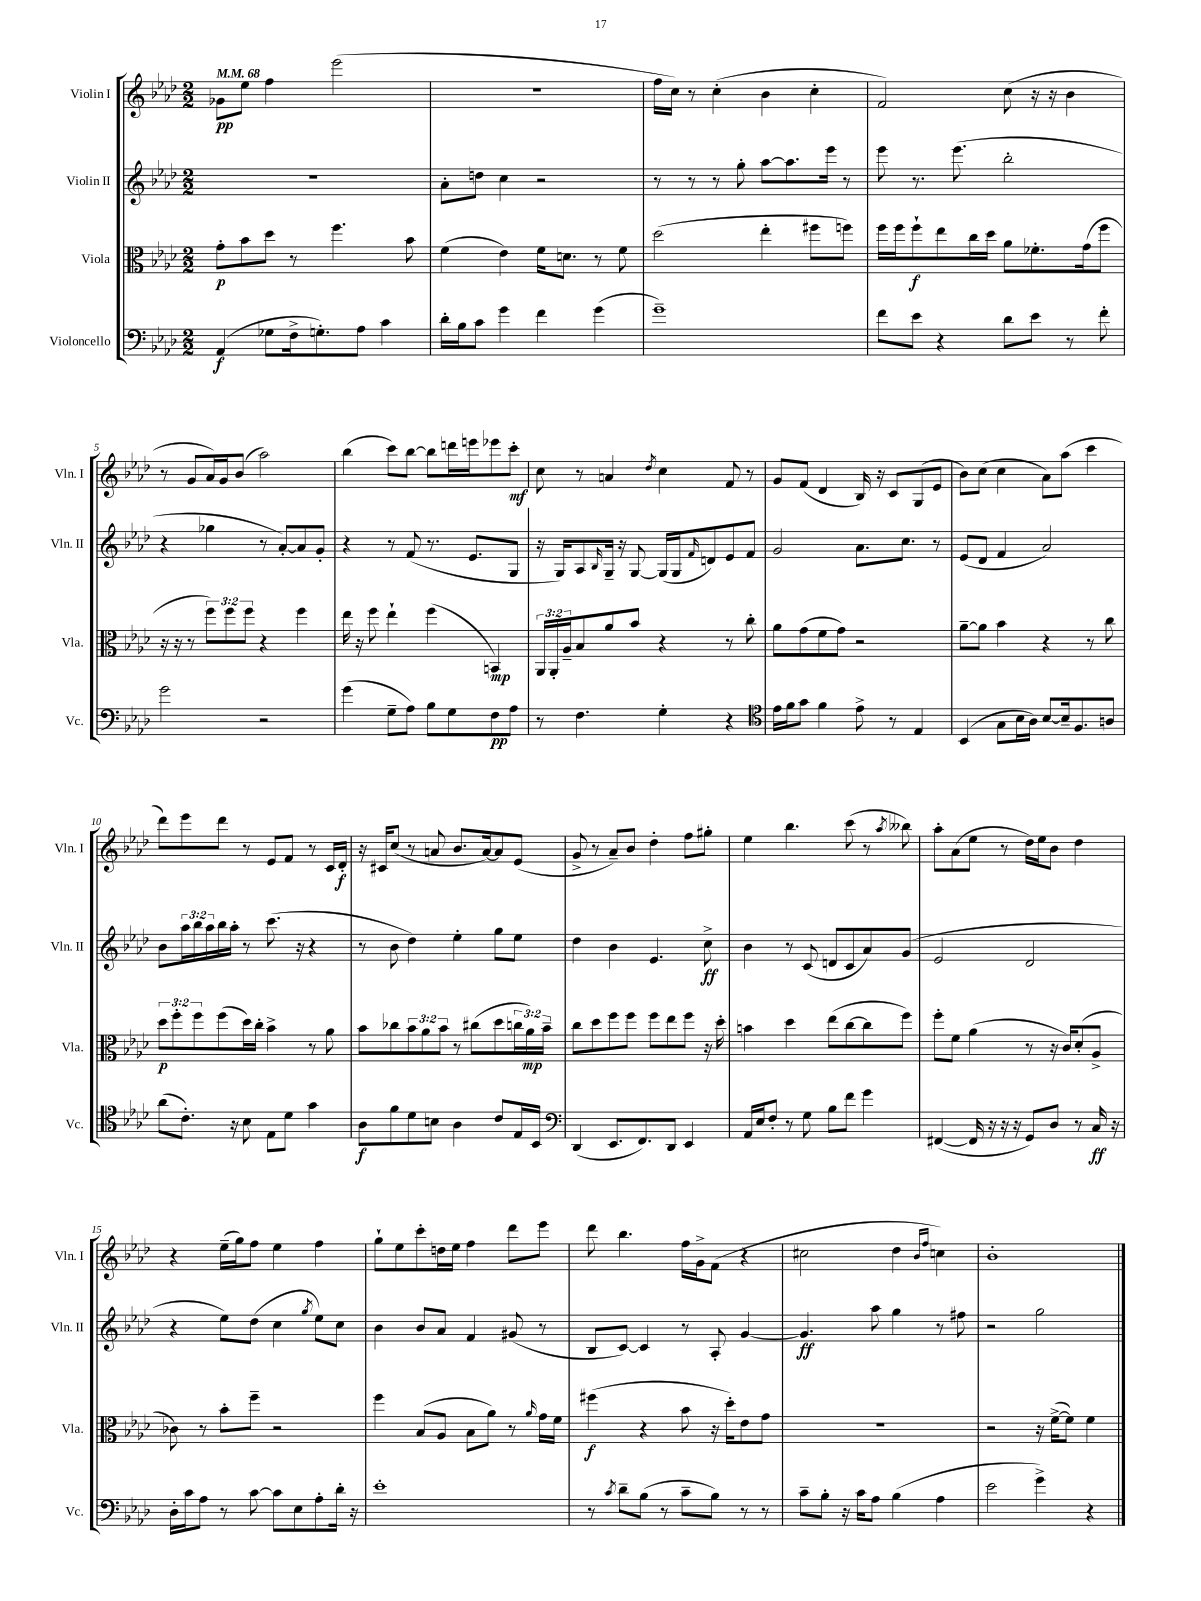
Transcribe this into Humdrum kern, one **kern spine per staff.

**kern	**dynam	**kern	**dynam	**kern	**dynam	**kern	**dynam
*part4	*part4	*part3	*part3	*part2	*part2	*part1	*part1
*staff4	*staff4	*staff3	*staff3	*staff2	*staff2	*staff1	*staff1
*I"Violoncello	*	*I"Viola	*	*I"Violin II	*	*I"Violin I	*
*I'Vc.	*	*I'Vla.	*	*I'Vln. II	*	*I'Vln. I	*
*clefF4	*	*clefC3	*	*clefG2	*	*clefG2	*
*k[b-e-a-d-]	*	*k[b-e-a-d-]	*	*k[b-e-a-d-]	*	*k[b-e-a-d-]	*
*M2/2	*	*M2/2	*	*M2/2	*	*M2/2	*
*MM68	*	*MM68	*	*MM68	*	*MM68	*
=1	=1	=1	=1	=1	=1	=1	=1
(4AA-/	f	8g'\L	p	1r	.	8g-X\L	pp
.	.	8b-\	.	.	.	8ee-\J	.
8G-X\L	.	8dd-\J	.	.	.	4ff\	.
16F^\k	.	8r	.	.	.	.	.
8.Gn'\)	.	.	.	.	.	.	.
.	.	4.ff\	.	.	.	(2eee-\	.
8A-\J	.	.	.	.	.	.	.
4c\	.	.	.	.	.	.	.
.	.	8b-\	.	.	.	.	.
=2	=2	=2	=2	=2	=2	=2	=2
16d-'\LL	.	(4f\	.	8a-'\L	.	1r	.
16B-\J	.	.	.	.	.	.	.
8c\J	.	.	.	8ddn\J	.	.	.
4g\	.	4e-\)	.	4cc\	.	.	.
4f\	.	16f\KL	.	2r	.	.	.
.	.	8.dn\J	.	.	.	.	.
(4g\	.	8r	.	.	.	.	.
.	.	8f\	.	.	.	.	.
=3	=3	=3	=3	=3	=3	=3	=3
1g~)	.	(2dd-\	.	8r	.	16ff\LL	.
.	.	.	.	.	.	16cc\JJ)	.
.	.	.	.	8r	.	8r	.
.	.	.	.	8r	.	(4cc'\	.
.	.	.	.	8gg'\	.	.	.
.	.	4ee-'\	.	[8aa-\L	.	4b-\	.
.	.	.	.	8.aa-\]	.	.	.
.	.	8ff#X\L	.	.	.	4cc'\	.
.	.	.	.	16eee-\Jk	.	.	.
.	.	8ffn\J)	.	8r	.	.	.
=4	=4	=4	=4	=4	=4	=4	=4
8f\L	.	16ff\LL	.	8eee-\	.	2f/)	.
.	.	16ff\J	.	.	.	.	.
8e-\J	.	8ff`\	f	8.r	.	.	.
4r	.	8ee-\	.	.	.	.	.
.	.	.	.	(8.eee-\	.	.	.
.	.	16cc\L	.	.	.	.	.
.	.	16dd-\JJ	.	.	.	.	.
8d-\L	.	8a-\L	.	2bb-'\	.	(8cc\	.
8e-\J	.	8.f-X'\	.	.	.	16r	.
.	.	.	.	.	.	16r	.
8r	.	.	.	.	.	4b-\	.
.	.	(16g\k	.	.	.	.	.
8f'\	.	8ff\J	.	.	.	.	.
!!LO:LB:g=z
=5	=5	=5	=5	=5	=5	=5	=5
2g\	.	16r	.	4r	.	8r	.
.	.	16r	.	.	.	.	.
.	.	8r	.	.	.	8g/L	.
.	.	12ff\L)	.	4gg-X\	.	16a-/L)	.
.	.	.	.	.	.	16g/J	.
.	.	12ff\	.	.	.	.	.
.	.	.	.	.	.	(8b-/J	.
.	.	12ff\J	.	.	.	.	.
2r	.	4r	.	8r	.	2aa-\)	.
.	.	.	.	[8a-'/L)	.	.	.
.	.	4ff\	.	8a-/]	.	.	.
.	.	.	.	8g'/J	.	.	.
=6	=6	=6	=6	=6	=6	=6	=6
(4g\	.	16ee-\	.	4r	.	(4bb-\	.
.	.	16r	.	.	.	.	.
.	.	8ff\	.	.	.	.	.
8G~\L	.	4ee-`\	.	8r	.	8ccc\L)	.
8A-\J)	.	.	.	(8f/	.	[8bb-\J	.
8B-\L	.	(4ff\	.	8.r	.	8bb-\L]	.
8G\	.	.	.	.	.	16dddn\L	.
.	.	.	.	8.e-/L	.	16eeen\J	.
8F\	pp	4BBn/)	mp	.	.	8eee-X\	.
8A-\J	.	.	.	8G/J	.	8ccc'\J	mf
=7	=7	=7	=7	=7	=7	=7	=7
8r	.	24AA-/LL	.	16r	.	8cc\	.
.	.	24AA-'/	.	.	.	.	.
.	.	.	.	16G/KL)	.	.	.
.	.	24A-~/J	.	.	.	.	.
4.F\	.	8B-/	.	8A-/	.	8r	.
.	.	.	.	16qqB-/	.	.	.
.	.	8a-/	.	16G~/Jk	.	4an/	.
.	.	.	.	16r	.	.	.
.	.	8b-/J	.	[8G/	.	.	.
.	.	.	.	.	.	8qdd-/	.
4G'\	.	4r	.	(16G/LL]	.	4cc\	.
.	.	.	.	16G/J	.	.	.
.	.	.	.	16qqf/	.	.	.
.	.	.	.	8dn/)	.	.	.
4r	.	8r	.	8e-/	.	8f/	.
.	.	8cc'\	.	8f/J	.	8r	.
=8	=8	=8	=8	=8	=8	=8	=8
*clefC4	*	*	*	*	*	*	*
16e-\LL	.	8a-\L	.	2g/	.	8g/L	.
16f\J	.	.	.	.	.	.	.
8g\J	.	(8g\	.	.	.	(8f/J	.
4f\	.	8f\	.	.	.	4d-/	.
.	.	8g\J)	.	.	.	.	.
8e-^\	.	2r	.	8.a-\L	.	16B-/)	.
.	.	.	.	.	.	16r	.
8r	.	.	.	.	.	8c/L	.
.	.	.	.	8.cc\J	.	.	.
4E-/	.	.	.	.	.	(8G/	.
.	.	.	.	8r	.	8e-/J	.
=9	=9	=9	=9	=9	=9	=9	=9
(4BB-/	.	[8a-~\L	.	(8e-/L	.	8b-\L)	.
.	.	8a-\J]	.	8d-/J	.	(8cc\J	.
8G\L	.	4b-\	.	4f/	.	4cc\	.
16B-\L	.	.	.	.	.	.	.
16A-\JJ)	.	.	.	.	.	.	.
[8B-/L	.	4r	.	2a-/)	.	8a-\L)	.
16B-~/k]	.	.	.	.	.	(8aa-\J	.
8.F/	.	.	.	.	.	.	.
.	.	8r	.	.	.	4ccc\	.
8An/J	.	8cc\	.	.	.	.	.
!!LO:LB:g=z
=10	=10	=10	=10	=10	=10	=10	=10
(8a-\L	.	12dd-\L	p	8b-\L	.	8ddd-\L)	.
.	.	12ff'\	.	.	.	.	.
8.c'\J)	.	.	.	24aa-\L	.	8eee-\	.
.	.	12ff\	.	24bb-\	.	.	.
.	.	.	.	24aa-\	.	.	.
.	.	(8ff\	.	16bb-\	.	8ddd-\J	.
16r	.	.	.	16aa-'\JJ	.	.	.
8B-\	.	16dd-\L)	.	8r	.	8r	.
.	.	16cc'\JJ	.	.	.	.	.
8E-\L	.	4b-^\	.	(8.ccc\	.	8e-/L	.
8d-\J	.	.	.	.	.	8f/J	.
.	.	.	.	16r	.	.	.
4g\	.	8r	.	4r	.	8r	.
.	.	8a-\	.	.	.	16c/LL	.
.	.	.	.	.	.	16d-'/JJ	f
=11	=11	=11	=11	=11	=11	=11	=11
8A-\L	f	8b-\L	.	8r	.	16r	.
.	.	.	.	.	.	16c#X/KL	.
8f\	.	8cc-X\	.	8b-\	.	(8cc/J	.
8d-\	.	12b-\	.	4dd-\)	.	8r	.
.	.	12a-\	.	.	.	.	.
8Bn\J	.	.	.	.	.	8an/	.
.	.	12b-\J	.	.	.	.	.
4A-\	.	8r	.	4ee-'\	.	8.b-/L	.
.	.	(8cc#X\L	.	.	.	.	.
.	.	.	.	.	.	[16a/k)	.
8c/L	.	8dd-\	.	8gg\L	.	8a/]	.
16E-/L	.	24ccn\L	.	8ee-\J	.	(8e-/J	.
.	.	24a-\)	mp	.	.	.	.
16BB-/JJ	.	.	.	.	.	.	.
.	.	24b-~\JJ	.	.	.	.	.
=12	=12	=12	=12	=12	=12	=12	=12
*clefF4	*	*	*	*	*	*	*
(4DD-/	.	8cc\L	.	4dd-\	.	8g^/	.
.	.	8dd-\	.	.	.	8r	.
8.EE-/L	.	8ff\	.	4b-\	.	8a-~/L)	.
.	.	8ff\J	.	.	.	8b-/J	.
8.FF/)	.	.	.	.	.	.	.
.	.	8ff\L	.	4.e-/	.	4dd-'\	.
8DD-/J	.	8ee-\	.	.	.	.	.
4EE-/	.	8ff\J	.	.	.	8ff\L	.
.	.	16r	.	8cc^\	ff	8gg#X'\J	.
.	.	16dd-'\	.	.	.	.	.
=13	=13	=13	=13	=13	=13	=13	=13
16AA-/LL	.	4bn\	.	4b-\	.	4ee-\	.
16E-/J	.	.	.	.	.	.	.
8F'/J	.	.	.	.	.	.	.
8r	.	4dd-\	.	8r	.	4.bb-\	.
8G\	.	.	.	(8c/	.	.	.
8B-\L	.	(8ee-\L	.	8dn/L	.	.	.
8f\J	.	[8cc\	.	8c/	.	(8ccc\	.
4g\	.	8cc\]	.	8a-/)	.	8r	.
.	.	.	.	.	.	8qaa-/	.
.	.	8ff\J)	.	(8g/J	.	8bb--X\)	.
=14	=14	=14	=14	=14	=14	=14	=14
([4FF#X/	.	8ff'\L	.	2e-/	.	8aa-'\L	.
.	.	8f\J	.	.	.	(8a-\	.
16FF#/]	.	(4a-\	.	.	.	8ee-\J	.
16r	.	.	.	.	.	.	.
16r	.	.	.	.	.	8r	.
16r	.	.	.	.	.	.	.
8GG/L)	.	8r	.	2d-/	.	16dd-\LL)	.
.	.	.	.	.	.	16ee-\J	.
8D-/J	.	16r	.	.	.	8b-\J	.
.	.	16c/KL)	.	.	.	.	.
8r	.	(8d-'/	.	.	.	4dd-\	.
16C/	ff	8A-^/J	.	.	.	.	.
16r	.	.	.	.	.	.	.
!!LO:LB:g=z
=15	=15	=15	=15	=15	=15	=15	=15
16D-'\LL	.	8c-X\)	.	4r	.	4r	.
16c\J	.	.	.	.	.	.	.
8A-\J	.	8r	.	.	.	.	.
8r	.	8b-'\L	.	8ee-\L)	.	(16ee-~\LL	.
.	.	.	.	.	.	16gg\J)	.
[8c\	.	8ff~\J	.	(8dd-\J	.	8ff\J	.
8c\L]	.	2r	.	4cc\	.	4ee-\	.
8E-\	.	.	.	.	.	.	.
.	.	.	.	8qgg/	.	.	.
8A-'\	.	.	.	8ee-\L)	.	4ff\	.
16d-'\Jk	.	.	.	8cc\J	.	.	.
16r	.	.	.	.	.	.	.
=16	=16	=16	=16	=16	=16	=16	=16
1e-'	.	4ff\	.	4b-\	.	8gg`\L	.
.	.	.	.	.	.	8ee-\	.
.	.	(8B-/L	.	8b-/L	.	8ccc'\	.
.	.	8A-/J	.	8a-/J	.	16ddn\L	.
.	.	.	.	.	.	16ee-\JJ	.
.	.	8B-\L	.	4f/	.	4ff\	.
.	.	8a-\J)	.	.	.	.	.
.	.	8r	.	(8g#X/	.	8ddd-\L	.
.	.	16qqa-/	.	.	.	.	.
.	.	16g\LL	.	8r	.	8eee-\J	.
.	.	16f\JJ	.	.	.	.	.
=17	=17	=17	=17	=17	=17	=17	=17
8r	.	(4ff#X\	f	8B-/L	.	8ddd-\	.
8qc/	.	.	.	.	.	.	.
8d-~\L	.	.	.	[8c/J)	.	4.bb-\	.
(8B-\J	.	4r	.	4c/]	.	.	.
8r	.	.	.	.	.	.	.
8c~\L	.	8b-\	.	8r	.	16ff\LL	.
.	.	.	.	.	.	16g^\J	.
8B-\J)	.	16r	.	8A-'/	.	(8f\J	.
.	.	16dd-'\KL)	.	.	.	.	.
8r	.	8e-\	.	[4g/	.	4r	.
8r	.	8g\J	.	.	.	.	.
=18	=18	=18	=18	=18	=18	=18	=18
8c~\L	.	1r	.	4.g/]	ff	2cc#X\	.
8B-'\J	.	.	.	.	.	.	.
16r	.	.	.	.	.	.	.
16c\KL	.	.	.	.	.	.	.
8A-\J	.	.	.	8aa-\	.	.	.
(4B-\	.	.	.	4gg\	.	4dd-\	.
.	.	.	.	.	.	16qqb-/LL	.
.	.	.	.	.	.	16qqff/JJ	.
4A-\	.	.	.	8r	.	4ccn\)	.
.	.	.	.	8ff#X\	.	.	.
=19	=19	=19	=19	=19	=19	=19	=19
2e-\	.	2r	.	2r	.	1b-'	.
4g^\)	.	16r	.	2gg\	.	.	.
.	.	([16f^\KL	.	.	.	.	.
.	.	8f\J])	.	.	.	.	.
4r	.	4f\	.	.	.	.	.
==	==	==	==	==	==	==	==
*-	*-	*-	*-	*-	*-	*-	*-
